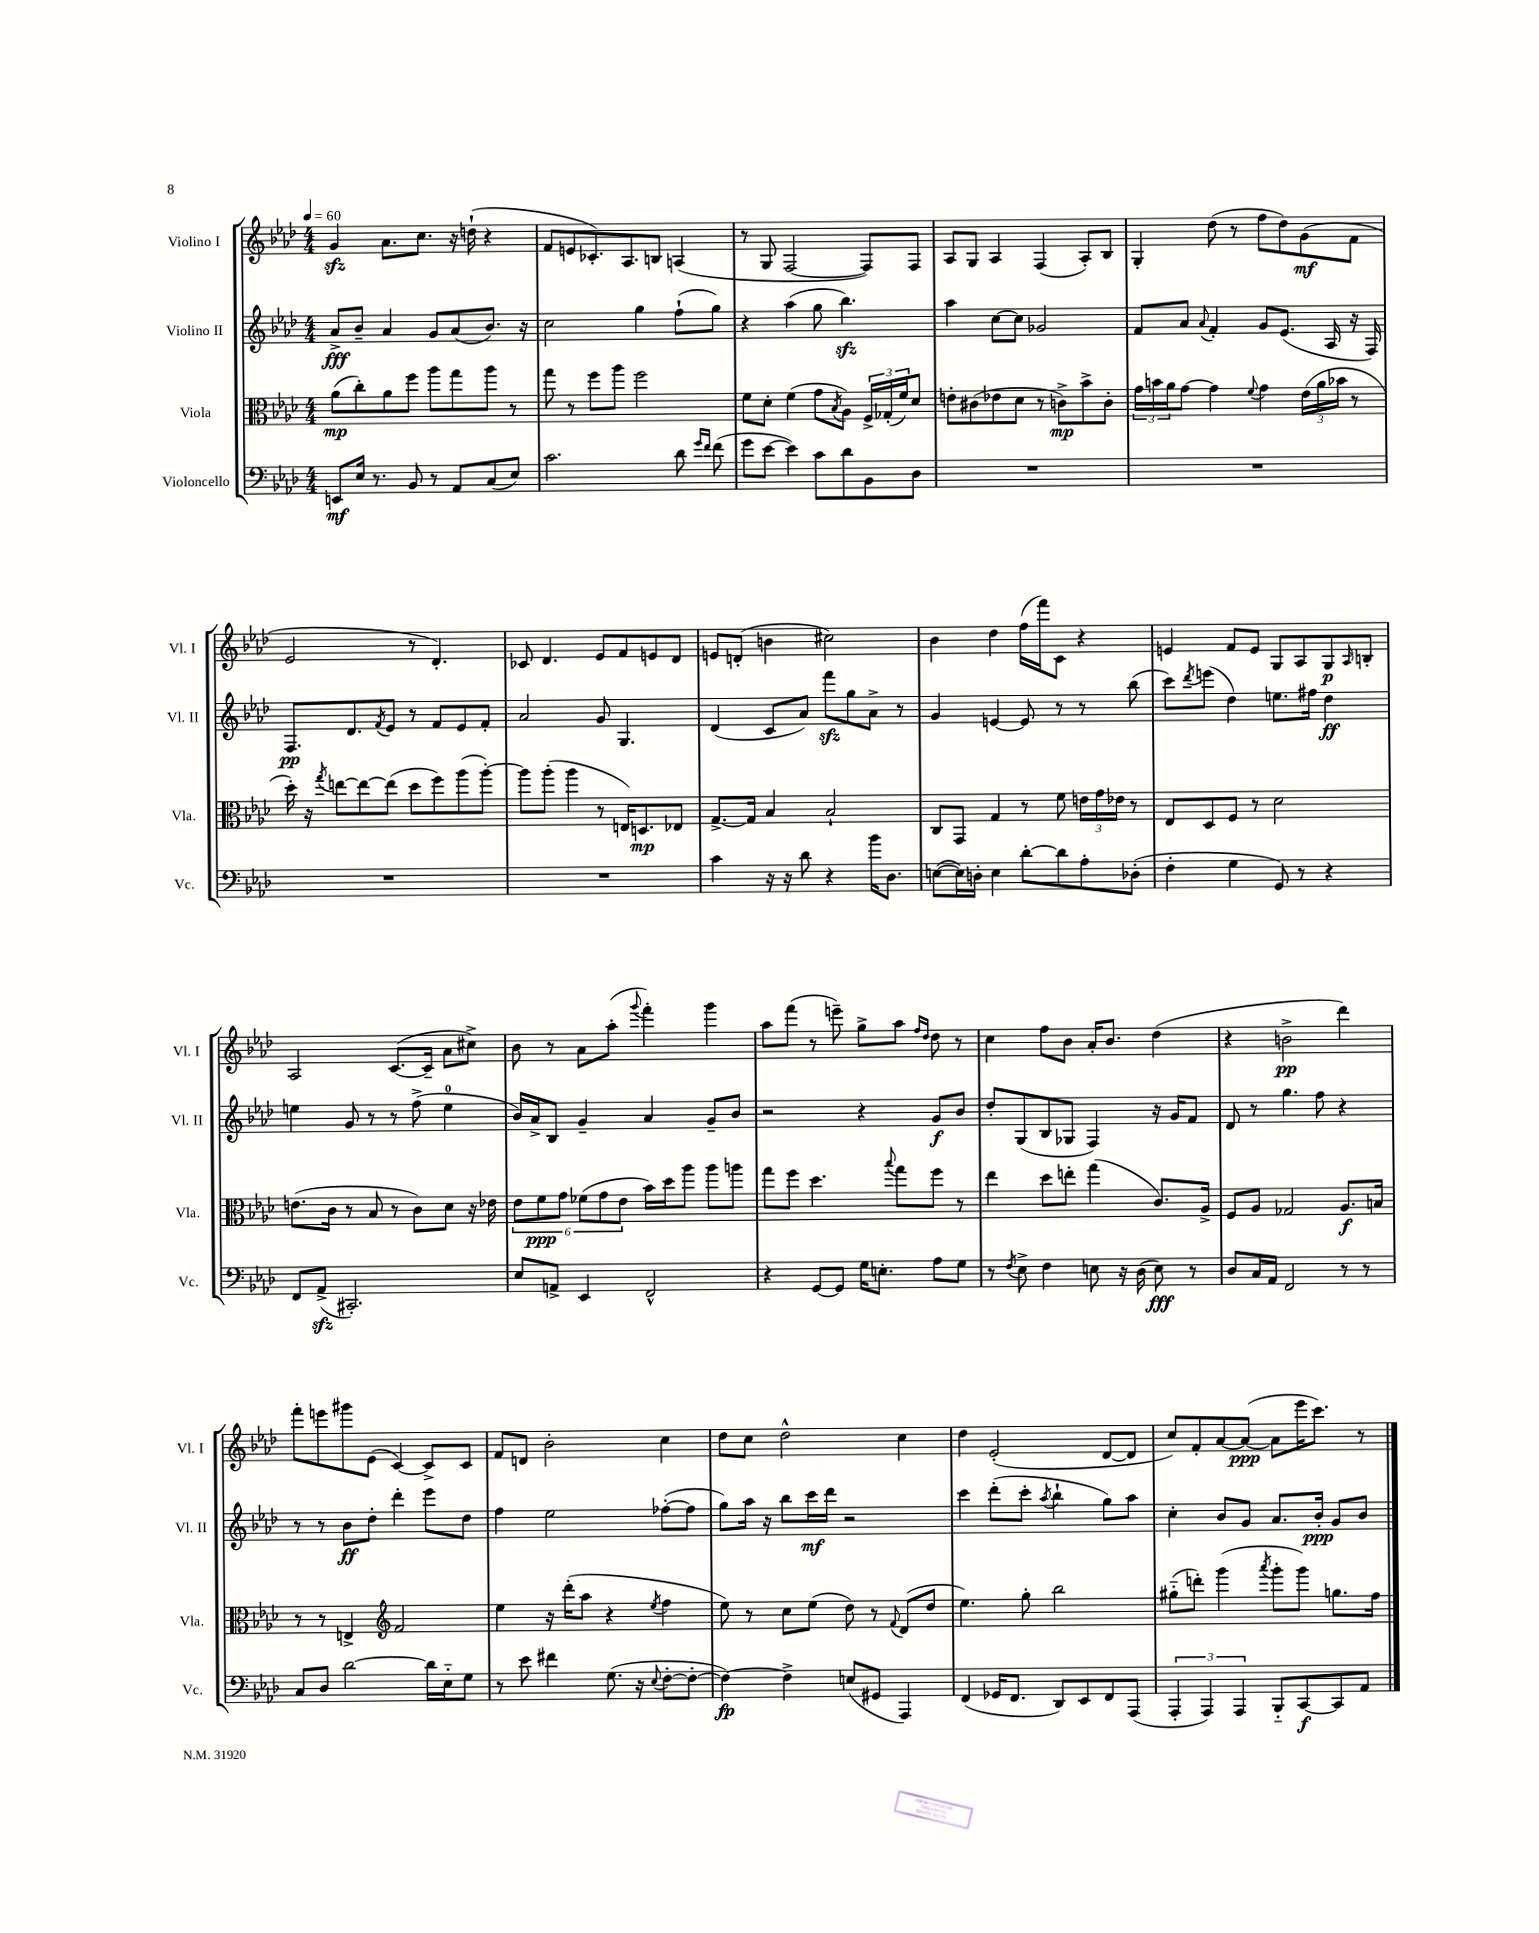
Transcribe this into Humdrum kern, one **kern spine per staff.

**kern	**kern	**kern	**kern
*staff4	*staff3	*staff2	*staff1
*clefF4	*clefC3	*clefG2	*clefG2
*k[b-e-a-d-]	*k[b-e-a-d-]	*k[b-e-a-d-]	*k[b-e-a-d-]
*M4/4	*M4/4	*M4/4	*M4/4
*MM60	*MM60	*MM60	*MM60
8EE/L	(8a-\L	8a-^/L	4g/
16E-/Jk	8cc'\)	8b-~/J	.
8.r	.	.	.
.	8a-\	4a-/	8.a-\L
8BB-/	8ff\J	.	.
.	.	.	8.cc\J
8r	8aa-\L	8g/L	.
8AA-/L	8gg\	(8a-/	16r
.	.	.	(16dd`\
(8C/	8aa-\J	8.b-/J)	4r
8E-/J)	8r	.	.
.	.	16r	.
=	=	=	=
2.c\	8gg\	2cc\	8f/L
.	8r	.	8e/
.	8ff\L	.	8.c-'/)
.	8aa-\J	.	.
.	.	.	8.A-/
.	2ff\	4gg\	.
.	.	.	8B/J
8d-\	.	(8ff`\L	(4A/
16qqg/LL	.	.	.
16qqf/JJ	.	.	.
(8f\	.	8gg\J)	.
=	=	=	=
8g\L	8f\L	4r	8r
[8e-\J	8d-'\J	.	8G/
4e-\])	(4f\	(4aa-\	[2F/
8c\L	8g\L	8gg\	.
.	8qB-/	.	.
8d-\	8A-\J)	4.bb-\)	.
8BB-\	24F^/LL	.	8F/]L)
.	(24G-'/	.	.
.	24f/J)	.	.
8D-\J	8d-/J	.	8F/J
=	=	=	=
1r	8e'\L	4aa-\	8A-/L
.	(8c#\	.	8G/J
.	8e-\	[8cc\L	4A-/
.	8d-\J	8cc\]J	.
.	8r	2g-/	(4F/
.	8c^\L)	.	.
.	8b-^\	.	8A-'/L)
.	8c'\J	.	8B-/J
=	=	=	=
1r	24g\LL	8f/L	4G'/
.	24b\	.	.
.	24a-\J	.	.
.	[8g\J	8a-/J	.
.	.	8qqa-/	.
.	4g\]	4f'/	(8dd-\
.	.	.	8r
.	8qqf/	.	.
.	4g\	8g/L	8ff\L
.	.	(8.e-/J	8dd-\)
.	(24e-\LL	.	(8g\
.	24a-\	.	.
.	.	16A-/	.
.	24b-\JJ	.	.
.	8r	16r	8f\J
.	.	16F/)	.
=	=	=	=
1r	16dd-'\)	8.F/L	2e-/
.	16r	.	.
.	8qgg/	.	.
.	[8ee\L	.	.
.	.	8.d-/	.
.	8ee\_	.	.
.	.	8qf/	.
.	(8ee\]J	8e-/J	.
.	8dd-\L	8r	8r
.	8ff\)	8f/L	4.d-'/)
.	(8aa-\	8e-/	.
.	[8aa-'\J)	8f'/J	.
=	=	=	=
1r	8aa-\]L	2a-/	8c-/
.	(8aa-'\J	.	4.d-/
.	4aa-\	.	.
.	8r	8g/	8e-/L
.	16E/LK)	4.G/	8f/
.	8.D/	.	.
.	.	.	8e/
.	8E-/J	.	8d-/J
=	=	=	=
4c\	[8.G^/L	(4d-/	8e/L
.	.	.	(8d'/J
.	16G/]Jk	.	.
16r	4B-/	8c/L	4b\
16r	.	.	.
8d-\	.	8a-/J)	.
4r	2B-`/	8fff\L	2cc#\)
.	.	8gg\	.
16b-\LK	.	8a-^\J	.
8.D-\J	.	.	.
.	.	8r	.
=	=	=	=
([8E\L	8C/L	4g/	4b-\
16E\]L)	8GG/J	.	.
16D'\JJ	.	.	.
4E\	4G/	[4e/	4dd-\
[8d-'\L	8r	8e/]	(16ff\LL
.	.	.	16fff\J)
8d-\]	8f\	8r	8c\J
8A-'\	24e\LL	8r	4r
.	24g\	.	.
.	24e-\JJ	.	.
(8D-'\J	8r	(8bb-\	.
=	=	=	=
4F'\	8E-/L	8ccc\L)	4e/
.	.	8qddd-/	.
.	8D-/	(8eee\J	.
4G\	8F/J	4dd-\)	8f/L
.	8r	.	8e/J
8GG/)	2d-\	8.ee\L	8G/L
8r	.	.	8A-/
.	.	16ff#\Jk	.
4r	.	4dd-\	8G/
.	.	.	16qqA-/
.	.	.	8B'/J
=	=	=	=
8FF/L	(8.e\L	4ee\	2A-/
(8AA-^/J	.	.	.
.	16c\Jk	.	.
2.CC#'/)	8r	8g/	.
.	8B-/	8r	.
.	8r	8r	([8.c/L
.	8c\L)	(8ff^\	.
.	.	.	16c~/]Jk
.	8d-\J	4ee\	8a-\L
.	16r	.	8cc#^\J)
.	16e-\	.	.
=	=	=	=
8E-/L	12e-\L	16b-/LL)	8b-\
.	.	16a-^/J	.
.	12f\	.	.
8AA^/J	.	8B-/J	8r
.	12g\J	.	.
4EE-/	(12f-\L	4g~/	8a-\L
.	12g\	.	.
.	.	.	(8aa-'\J
.	12e-\J	.	.
.	.	.	8qqggg/
2FF^^/	16b-\LL)	4a-/	4fff'\)
.	16dd-\J	.	.
.	8aa-\J	.	.
.	8aa-\L	8g~/L	4ggg\
.	8aa\J	8b-/J	.
=	=	=	=
4r	8gg\L	2r	8aa-\L
.	8ff\J	.	(8fff\J
[8GG/L	4.dd-\	.	8r
8GG/]J	.	.	8eee~\)
16G\LK	.	4r	8gg^\L
8.E'\J	.	.	.
.	8qqbb-/	.	.
.	8gg\L	.	8aa-\J
.	.	.	16qqff/LL
.	.	.	16qqdd-/JJ
8A-\L	8ff\J	8g/L	8dd-\
8G\J	8r	8b-/J	8r
=	=	=	=
8r	4ee-\	8dd-'/L	4cc\
8qF/	.	.	.
8E-^\	.	(8G/	.
4F\	8dd-\L	8B-/	8ff\L
.	8ee'\J	8G-/J	8b-\J
8E\	(4gg\	4F/)	16a-'/LK
.	.	.	8.b-/J
16r	.	.	.
(16D-\	.	.	.
8E\)	8.c/L)	16r	(4dd-\
.	.	16g/LK	.
8r	.	8f/J	.
.	16A-^/Jk	.	.
=	=	=	=
8D-/L	8F/L	8d-/	4r
16C/L	8A-/J	8r	.
16AA-/JJ	.	.	.
2FF/	2G-/	4.gg\	2b^\
.	.	8ff\	.
8r	8.A-/L	4r	4ddd-\)
8r	.	.	.
.	16B/Jk	.	.
=	=	=	=
8C/L	8r	8r	8fff'\L
8D-/J	8r	8r	8eee\
[2d-\	4E^/	8b-\L	8ggg#\
.	.	8dd-'\J	(8e-\J
*	*clefG2	*	*
.	2f/	4ddd-'\	[4c/)
16d-\]LL	.	8eee-\L	8c^/]L
16E-'~\J	.	.	.
8G\J	.	8dd-\J	8c/J
=	=	=	=
8r	4ee-\	4ff\	8f/L
8e-\	.	.	8d/J
4f#\	16r	2ee-\	2b-'\
.	(16ddd-'\LK	.	.
.	8aa-\J	.	.
(8.G\	4r	.	.
16r	.	.	.
8qqE-/	8qee-/	.	.
[8F'\L	4ff\	([8ff-'\L	4cc\
8F'\_J	.	8ff-\]J	.
=	=	=	=
4F\_)	8ee-\)	8gg\L)	8dd-\L
.	8r	16aa-\Jk	8cc\J
.	.	16r	.
4F^\]	8cc\L	8bb-\L	2dd-^^\
.	(8ee-\J	16ccc\L	.
.	.	16ddd-\JJ	.
(8E/L	8dd-\)	2r	.
8GG#/J	8r	.	.
.	8qqf/	.	.
4AAA-/)	(8d-/L	.	4cc\
.	8dd-/J	.	.
=	=	=	=
(4FF/	4.ee-\)	4ccc\	4dd-\
16GG-/LK	.	(8ddd-'\L	(2e-'/
8.FF/J	.	.	.
.	8gg'\	8ccc'\J	.
.	.	8qaa-/	.
8DD-/L)	2bb-\	4bb-`\	.
8EE-/	.	.	.
8FF/	.	8gg\L)	[8d-/L
(8AAA-/J	.	8aa-\J	8d-/]J
=	=	=	=
6AAA-'/	(8gg#'~\L	4cc'\	8cc/L)
.	8ddd'\J)	.	8f'/
6AAA-/)	.	.	.
.	(4ggg\	8b-/L	[8a-/
6AAA-/	.	.	.
.	.	8g/J	(8a-/_J
.	8qaaa-/	.	.
8BBB-'~/L	8ggg'\L	8.a-/L	8a-\]L
[8CC/	8ggg\J)	.	16eee-\K
.	.	16b-'/Jk	8.ccc\J)
8CC/]	8.gg\L	8g/L	.
8AA-/J	.	8b-/J	8r
.	16ff\Jk	.	.
==	==	==	==
*-	*-	*-	*-
